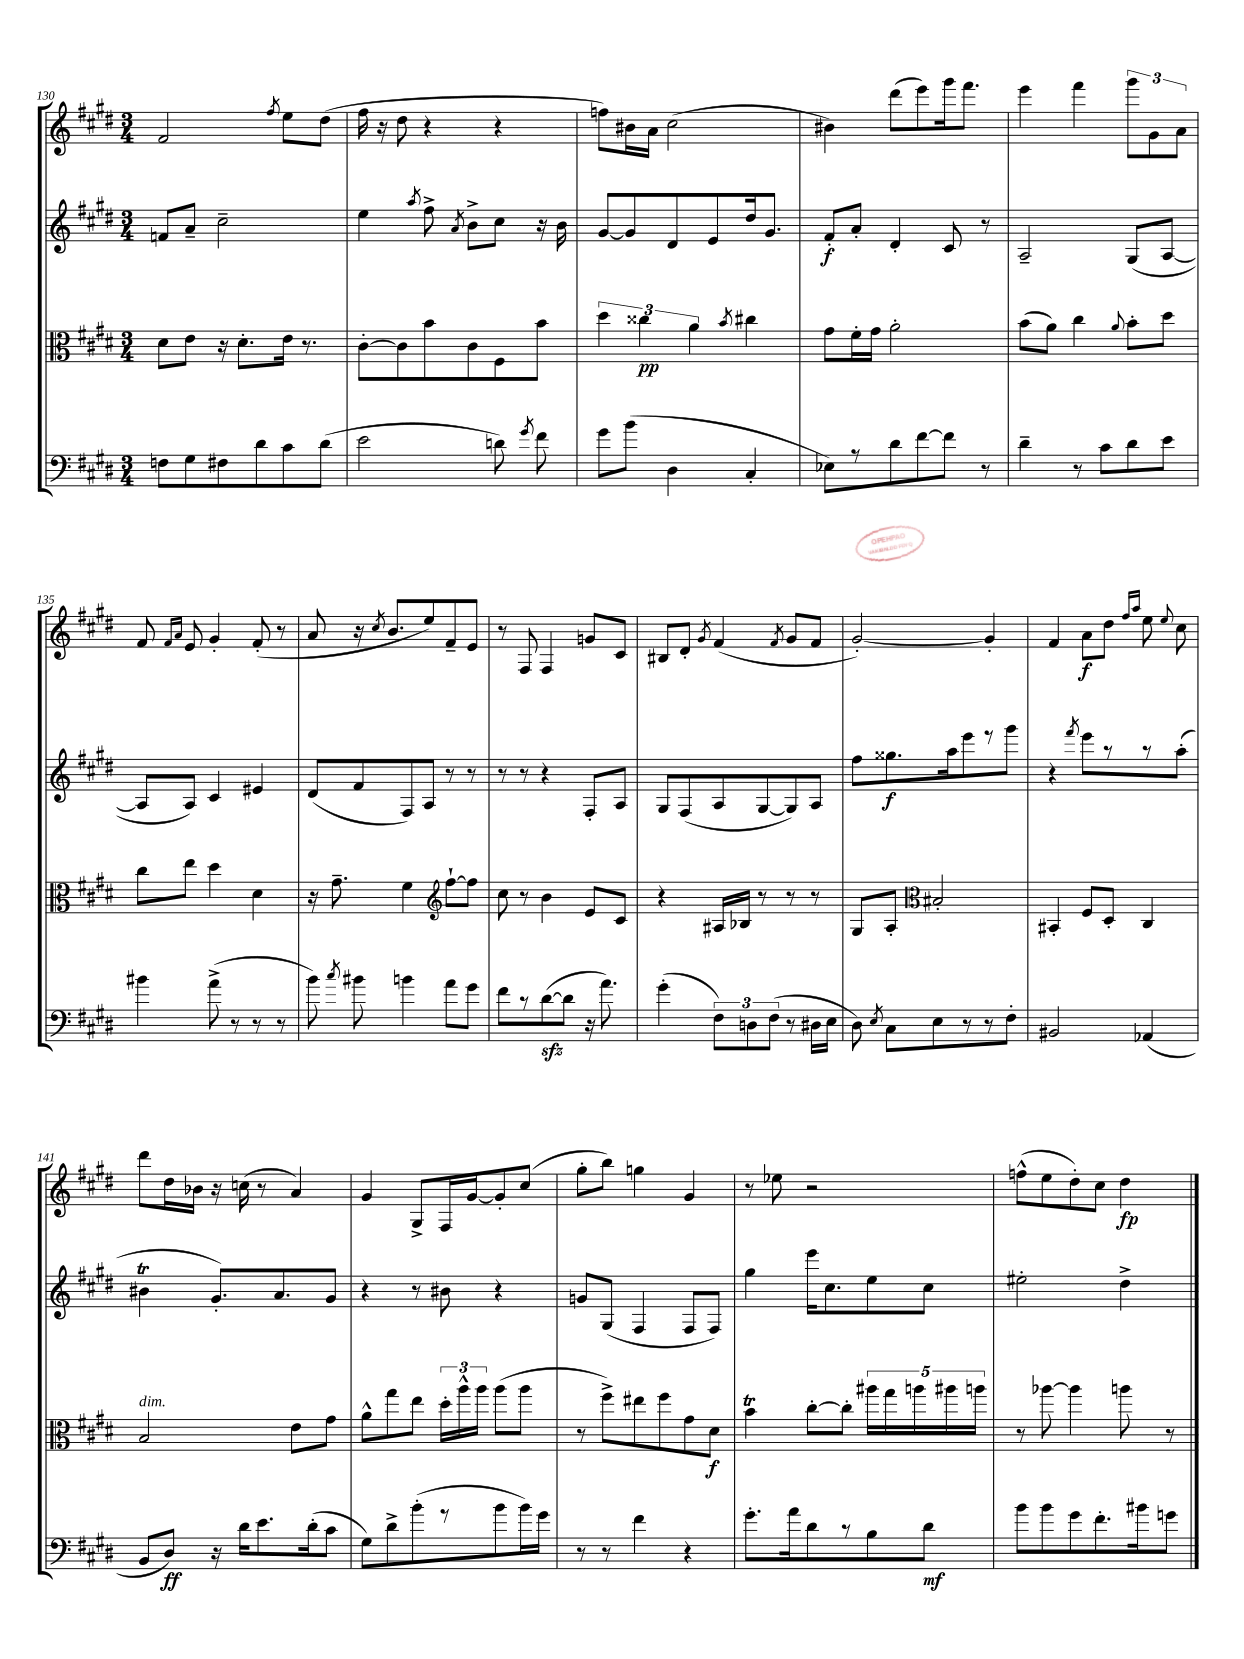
<<
\new StaffGroup <<
\new Staff = "s0" {
    \clef treble \key e \major \numericTimeSignature \time 3/4
    \autoBeamOff fis'2 \acciaccatura { fis''8 } e''8[ dis''8]( |
    fis''16 r16 dis''8 r4 r4 |
    f''8[) bis'16 a'16] cis''2( |
    bis'4) dis'''8[( e'''8) gis'''16 fis'''8.] |
    e'''4 fis'''4 \tuplet 3/2 { gis'''8[ gis'8 a'8] } |
    fis'8 \grace { fis'16[ a'16] } e'8 gis'4-. fis'8-.( r8 |
    a'8 r16 \acciaccatura { cis''8 } b'8.[ e''8) fis'8-- e'8] |
    r8 fis8 fis4 g'8[ cis'8] |
    bis8[ dis'8]-. \acciaccatura { gis'8 } fis'4( \acciaccatura { fis'8 } gis'8[ fis'8] |
    gis'2~-.) gis'4-. |
    fis'4 a'8[\f dis''8] \grace { fis''16[ a''16] } e''8 \appoggiatura { e''8 } cis''8 |
    dis'''8[ dis''16 bes'16] r16 c''16( r8 a'4) |
    gis'4 gis8[-> fis16 gis'16~ gis'8-. cis''8]( |
    gis''8[-. b''8]) g''4 gis'4 |
    r8 ees''8 r2 |
    f''8[-^( e''8 dis''8-.) cis''8] dis''4\fp \bar "|." |
}
\new Staff = "s1" {
    \clef treble \key e \major \numericTimeSignature \time 3/4
    \autoBeamOff f'8[ a'8]-- cis''2-- |
    e''4 \acciaccatura { a''8 } fis''8-> \acciaccatura { a'8 } b'8[-> cis''8] r16 b'16 |
    gis'8[~ gis'8 dis'8 e'8 dis''16 gis'8.] |
    fis'8[-.\f a'8]-. dis'4-. cis'8 r8 |
    a2-- gis8[( a8]~ |
    a8[ a8]) cis'4 eis'4 |
    dis'8[( fis'8 fis8) a8] r8 r8 |
    r8 r8 r4 fis8[-. a8] |
    gis8[ fis8( a8 gis8~ gis8) a8] |
    fis''8[ gisis''8.\f a''16 e'''8 r8 gis'''8] |
    r4 \acciaccatura { fis'''8 } e'''8[ r8 r8 a''8]-.( |
    bis'4\trill gis'8.[-.) a'8. gis'8] |
    r4 r8 bis'8 r4 |
    g'8[ gis8]( fis4 fis8[ fis8]) |
    gis''4 e'''16[ cis''8. e''8 cis''8] |
    eis''2-. dis''4-> \bar "|." |
}
\new Staff = "s2" {
    \clef alto \key e \major \numericTimeSignature \time 3/4
    \autoBeamOff dis'8[ e'8] r16 dis'8.[-. e'16] r8. |
    cis'8[~-. cis'8 b'8 cis'8 fis8 b'8] |
    \tuplet 3/2 { dis''4 cisis''4\pp a'4 } \acciaccatura { b'8 } cis''4 |
    gis'8[ fis'16-. gis'16] a'2-. |
    b'8[( a'8]) cis''4 \appoggiatura { a'8 } b'8[-. dis''8] |
    cis''8[ e''8] dis''4 dis'4 |
    r16 gis'8.-- fis'4 \clef treble fis''8[~-! fis''8] |
    cis''8 r8 b'4 e'8[ cis'8] |
    r4 ais16[ bes16] r8 r8 r8 |
    gis8[ a8]-. \clef alto bis2-. |
    bis,4-. fis8[ dis8]-. cis4 |
    b2^\markup { \italic "dim." } e'8[ gis'8] |
    a'8[-^ gis''8 e''8] \tuplet 3/2 { dis''16[-. a''16-^ a''16] } a''8[( a''8] |
    r8 fis''8[->) eis''8 fis''8 gis'8 dis'8]\f |
    b'4\trill cis''8[~-. cis''8]-. \tuplet 5/4 { ais''16[ gis''16 a''16 ais''16 a''16] } |
    r8 aes''8~ aes''4 a''8 r8 \bar "|." |
}
\new Staff = "s3" {
    \clef bass \key e \major \numericTimeSignature \time 3/4
    \autoBeamOff f8[ gis8 fis8 dis'8 cis'8 dis'8]( |
    e'2 d'8) \acciaccatura { gis'8 } fis'8 |
    gis'8[ b'8]( dis4 cis4-. |
    ees8[) r8 dis'8 fis'8~ fis'8] r8 |
    dis'4-- r8 cis'8[ dis'8 e'8] |
    bis'4 a'8->( r8 r8 r8 |
    b'8) \acciaccatura { cis''8 } bis'8 b'4 a'8[ gis'8] |
    fis'8[ r8 dis'8~\sfz( dis'8] r16 a'8.) |
    gis'4-.( \tuplet 3/2 { fis8[) d8 fis8]( } r8 dis16[ e16] |
    dis8) \acciaccatura { e8 } cis8[ e8 r8 r8 fis8]-. |
    bis,2 aes,4( |
    b,8[ dis8]\ff) r16 dis'16[ e'8. dis'16-.( cis'8] |
    gis8[) dis'8-> b'8-.( r8 b'8 b'16) gis'16] |
    r8 r8 fis'4 r4 |
    gis'8.[-. a'16 dis'8 r8 b8 dis'8]\mf |
    b'8[ b'8 gis'8 fis'8.-. bis'16 g'8] \bar "|." |
}
>>
>>
\layout { \context { \Score currentBarNumber = #130 } }
